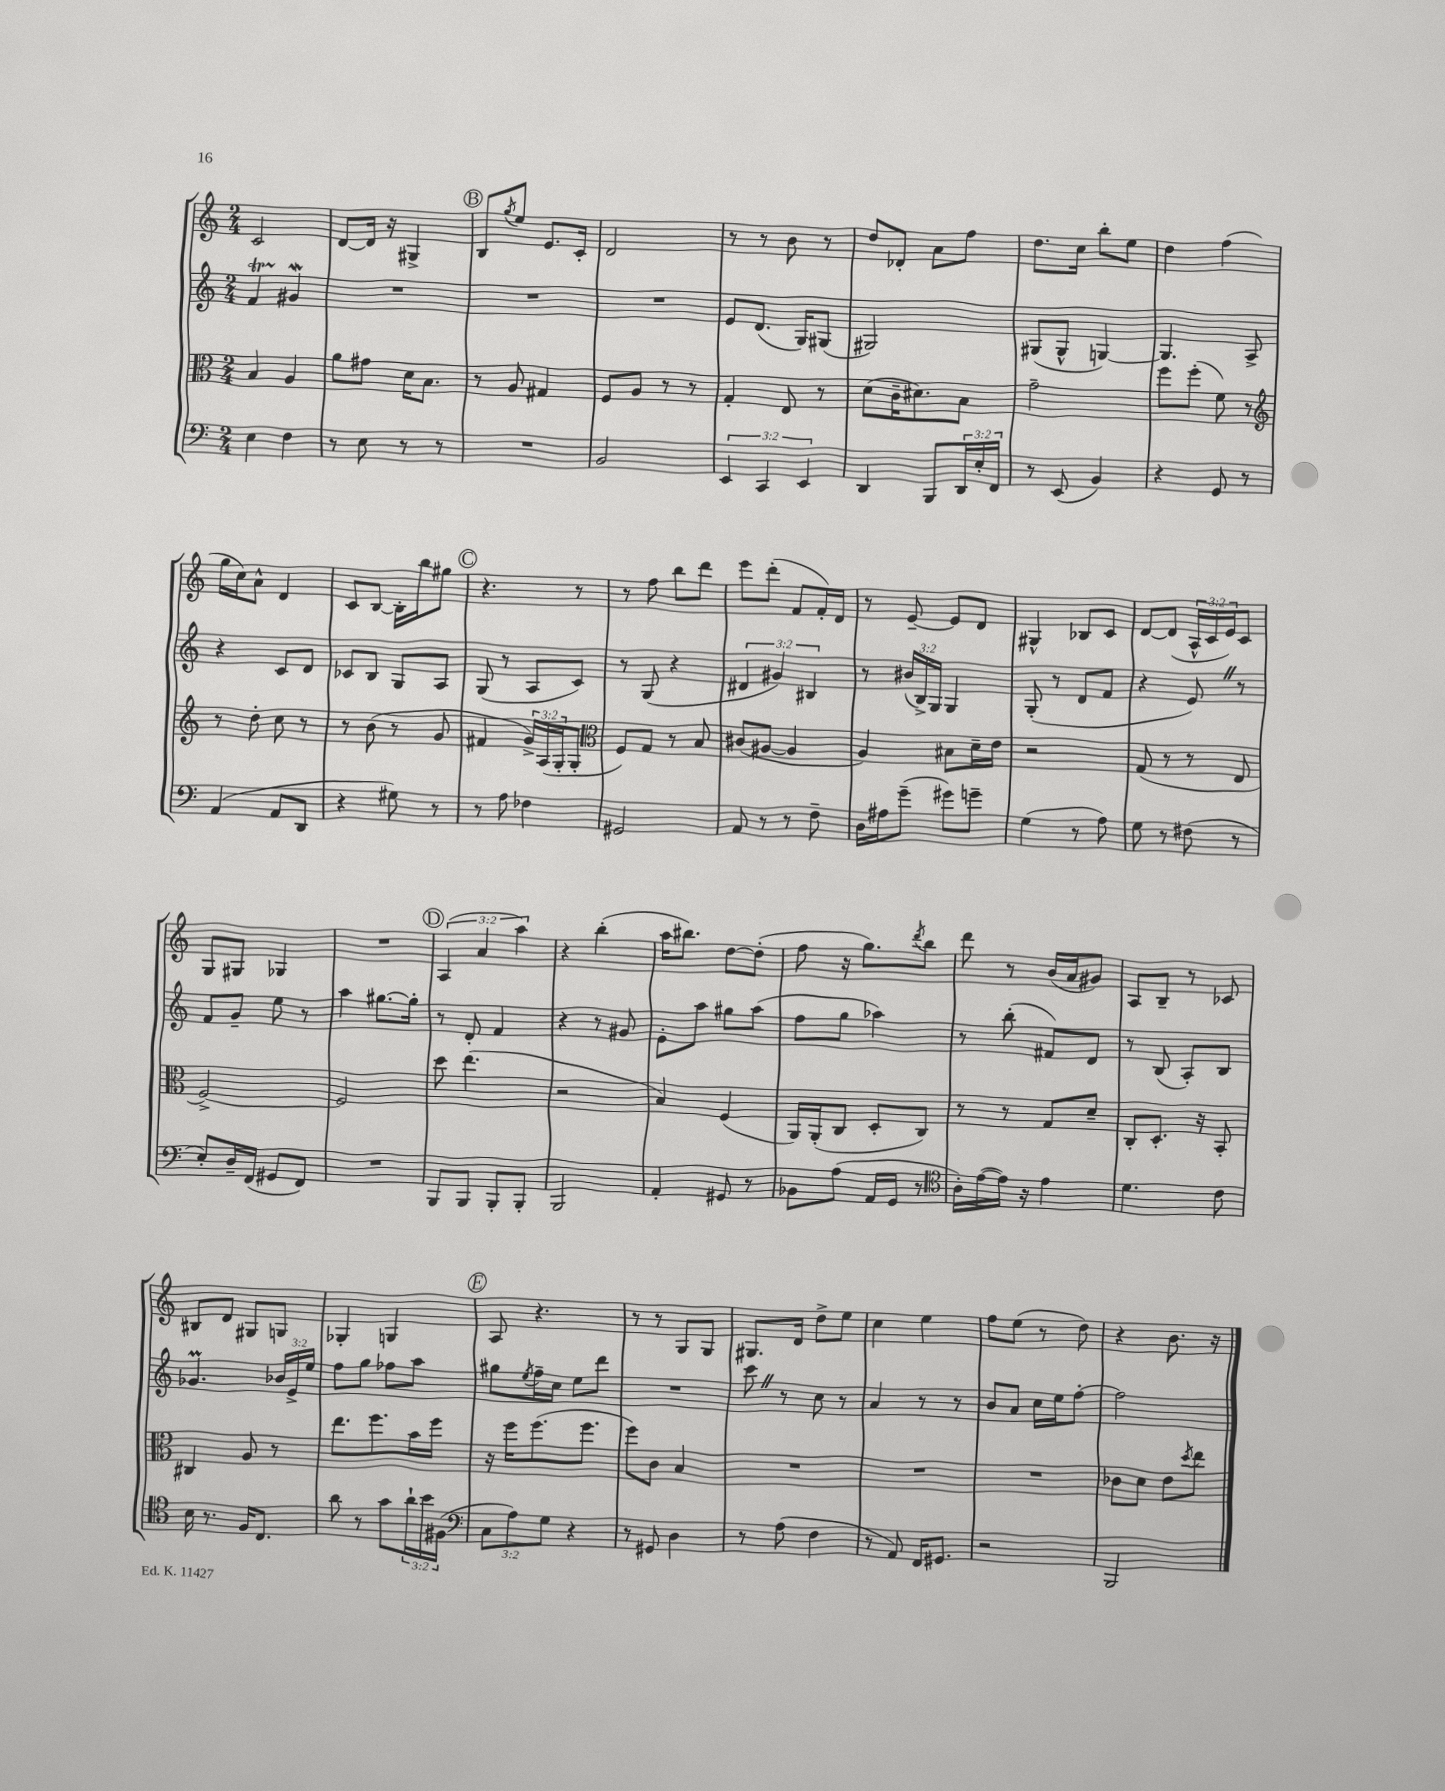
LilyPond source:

<<
\new StaffGroup <<
\new Staff = "s0" {
    \clef treble \key c \major \numericTimeSignature \time 2/4 \override Staff.TupletNumber.text = #tuplet-number::calc-fraction-text
    c'2 |
    d'8~ d'16 r16 gis4-> |
    \mark \markup { \circle "B" } b8 \acciaccatura { g''8 } e''8 e'8. c'16-. |
    d'2 |
    r8 r8 b'8 r8 |
    d''8 des'8-. a'8 f''8 |
    d''8. c''16 b''8-. e''8 |
    d''4 f''4( |
    g''16 c''16) a'8-^ d'4 |
    c'8 b8~ b16-. b''16 gis''8 |
    \mark \markup { \circle "C" } r4. r8 |
    r8 f''8 b''8 d'''8 |
    e'''8 d'''8-.( f'8 f'16-.) d'16 |
    r8 e'8~-- e'8 d'8 |
    gis4-^ bes8 c'8 |
    d'8~ d'8( \tuplet 3/2 { a16-^ c'16 e'16) } c'8 |
    g8 gis8 ges4 |
    R2 |
    \mark \markup { \circle "D" } \tuplet 3/2 { a4( a'4 a''4) } |
    r4 b''4-.( |
    a''16 bis''8.) d''8~ d''8-.( |
    f''8 r16 g''8.) \acciaccatura { d'''8 } b''8 |
    d'''8 r8 b'16( a'16 gis'8) |
    a8 b8-- r8 ces'8 |
    bis8 d'8 gis8 g8 |
    ges4-. g4 |
    \mark \markup { \circle "E" } a8 r4. |
    r8 r8 g8 g8 |
    gis8. d'16 d''8-> e''8 |
    c''4 e''4 |
    f''8 e''8( r8 d''8) |
    r4 b'8. r16 \bar "|." |
}
\new Staff = "s1" {
    \clef treble \key c \major \numericTimeSignature \time 2/4 \override Staff.TupletNumber.text = #tuplet-number::calc-fraction-text
    f'4\startTrillSpan gis'4\mordent\stopTrillSpan |
    R2 |
    \mark \markup { \circle "B" } R2 |
    R2 |
    e'8 d'8.( g16) gis8( |
    gis2) |
    gis8( gis8-^ g4~) |
    g4. a8-> |
    r4 c'8 d'8 |
    ces'8 b8 g8 a8 |
    \mark \markup { \circle "C" } g8( r8 a8 c'8) |
    r8 g8( r4 |
    \tuplet 3/2 { dis'4 gis'4) bis4 } |
    r8 \tuplet 3/2 { bis'16( b16->) g16 } g4 |
    g8-.( r8 d'8 f'8 |
    r4 e'8) \once \override BreathingSign.text = \markup { \musicglyph "scripts.caesura.straight" } \breathe r8 |
    f'8 g'8-- e''8 r8 |
    a''4 gis''8.~ gis''16-. |
    \mark \markup { \circle "D" } r8 d'8-. f'4 |
    r4 r8 gis'8 |
    e'8-. a''8 gis''8 a''8( |
    f''8 g''8 aes''4) |
    r8 b''8-.( fis'8) d'8 |
    r8 b8( a8-.) b8 |
    ges'4.\prall \tuplet 3/2 { bes'16 e'16-> e''16 } |
    f''8 g''8 fes''8 a''8 |
    \mark \markup { \circle "E" } gis''8 \acciaccatura { e''8 } f''16-- c''16 e''8 d'''8 |
    R2 |
    c'''8 \once \override BreathingSign.text = \markup { \musicglyph "scripts.caesura.straight" } \breathe r8 c''8 r8 |
    a'4 r8 r8 |
    b'8 a'8 c''16 e''16 f''8~-. |
    f''2 \bar "|." |
}
\new Staff = "s2" {
    \clef alto \key c \major \numericTimeSignature \time 2/4 \override Staff.TupletNumber.text = #tuplet-number::calc-fraction-text
    b4 a4 |
    a'8 gis'8 d'16 b8. |
    \mark \markup { \circle "B" } r8 a8 gis4 |
    f8 a8 r8 r8 |
    g4-. e8 r8 |
    d'8( c'16-- dis'8.) b8 |
    g'2-- |
    f''8 f''8-.( f'8) r8 |
    \clef treble r8 d''8-. c''8 r8 |
    r8 b'8( r8 g'8 |
    \mark \markup { \circle "C" } fis'4 \tuplet 3/2 { g'16->) a16( g16-. } g8-. |
    \clef alto f8) g8 r8 b8 |
    cis'8( ais8~ ais4 |
    a4) bis8 d'16-- e'16 |
    r2 |
    g8( r8 r8 e8 |
    f2~->) |
    f2 |
    \mark \markup { \circle "D" } d''8 e''4.( |
    r2 |
    b4) f4( |
    a,16) a,16-.( c8 d8-. c8) |
    r8 r8 g8 d'8-- |
    c8-. d8.-. r16 b,8-. |
    cis4 a8 r8 |
    e''8. f''8. b'16 f''16 |
    \mark \markup { \circle "E" } r16 f''16 f''8.( f''8. |
    f''8) c'8 b4 |
    R2 |
    R2 |
    R2 |
    ces'8 d'8 e'8 \acciaccatura { d''8 } e''8 \bar "|." |
}
\new Staff = "s3" {
    \clef bass \key c \major \numericTimeSignature \time 2/4 \override Staff.TupletNumber.text = #tuplet-number::calc-fraction-text
    e4 f4 |
    r8 e8 r8 r8 |
    \mark \markup { \circle "B" } R2 |
    b,2 |
    \tuplet 3/2 { e,4 c,4 e,4 } |
    d,4 b,,8 \tuplet 3/2 { d,16 e16-. f,16 } |
    r8 e,8( b,4) |
    r4 g,8 r8 |
    a,4( a,8 d,8 |
    r4 gis8) r8 |
    \mark \markup { \circle "C" } r8 a8 fes4 |
    gis,2 |
    a,8 r8 r8 f8-- |
    d16 ais16 g'8--( gis'8) g'8-- |
    g4( r8 a8) |
    g8 r8 fis8( r8 |
    e8-.) d16-- f,16( gis,8 f,8) |
    R2 |
    \mark \markup { \circle "D" } b,,8 b,,8 b,,8-. b,,8-. |
    b,,2 |
    a,4-. gis,8 r8 |
    bes,8 a8( a,16 g,16 r8 |
    \clef tenor a16-.) e'16~( e'16) r16 e'4 |
    d'4. c'8 |
    b16 r8. f16 c8. |
    a'8 r8 g'8 \tuplet 3/2 { a'16-! b'16 fis16( } |
    \mark \markup { \circle "E" } \clef bass \tuplet 3/2 { c8 a8) g8 } r4 |
    r8 gis,8 d4 |
    r8 a8( f4 |
    r8 a,8) f,16 gis,8. |
    r2 |
    b,,2 \bar "|." |
}
>>
>>
\layout { \context { \Score \remove "Bar_number_engraver" } }
